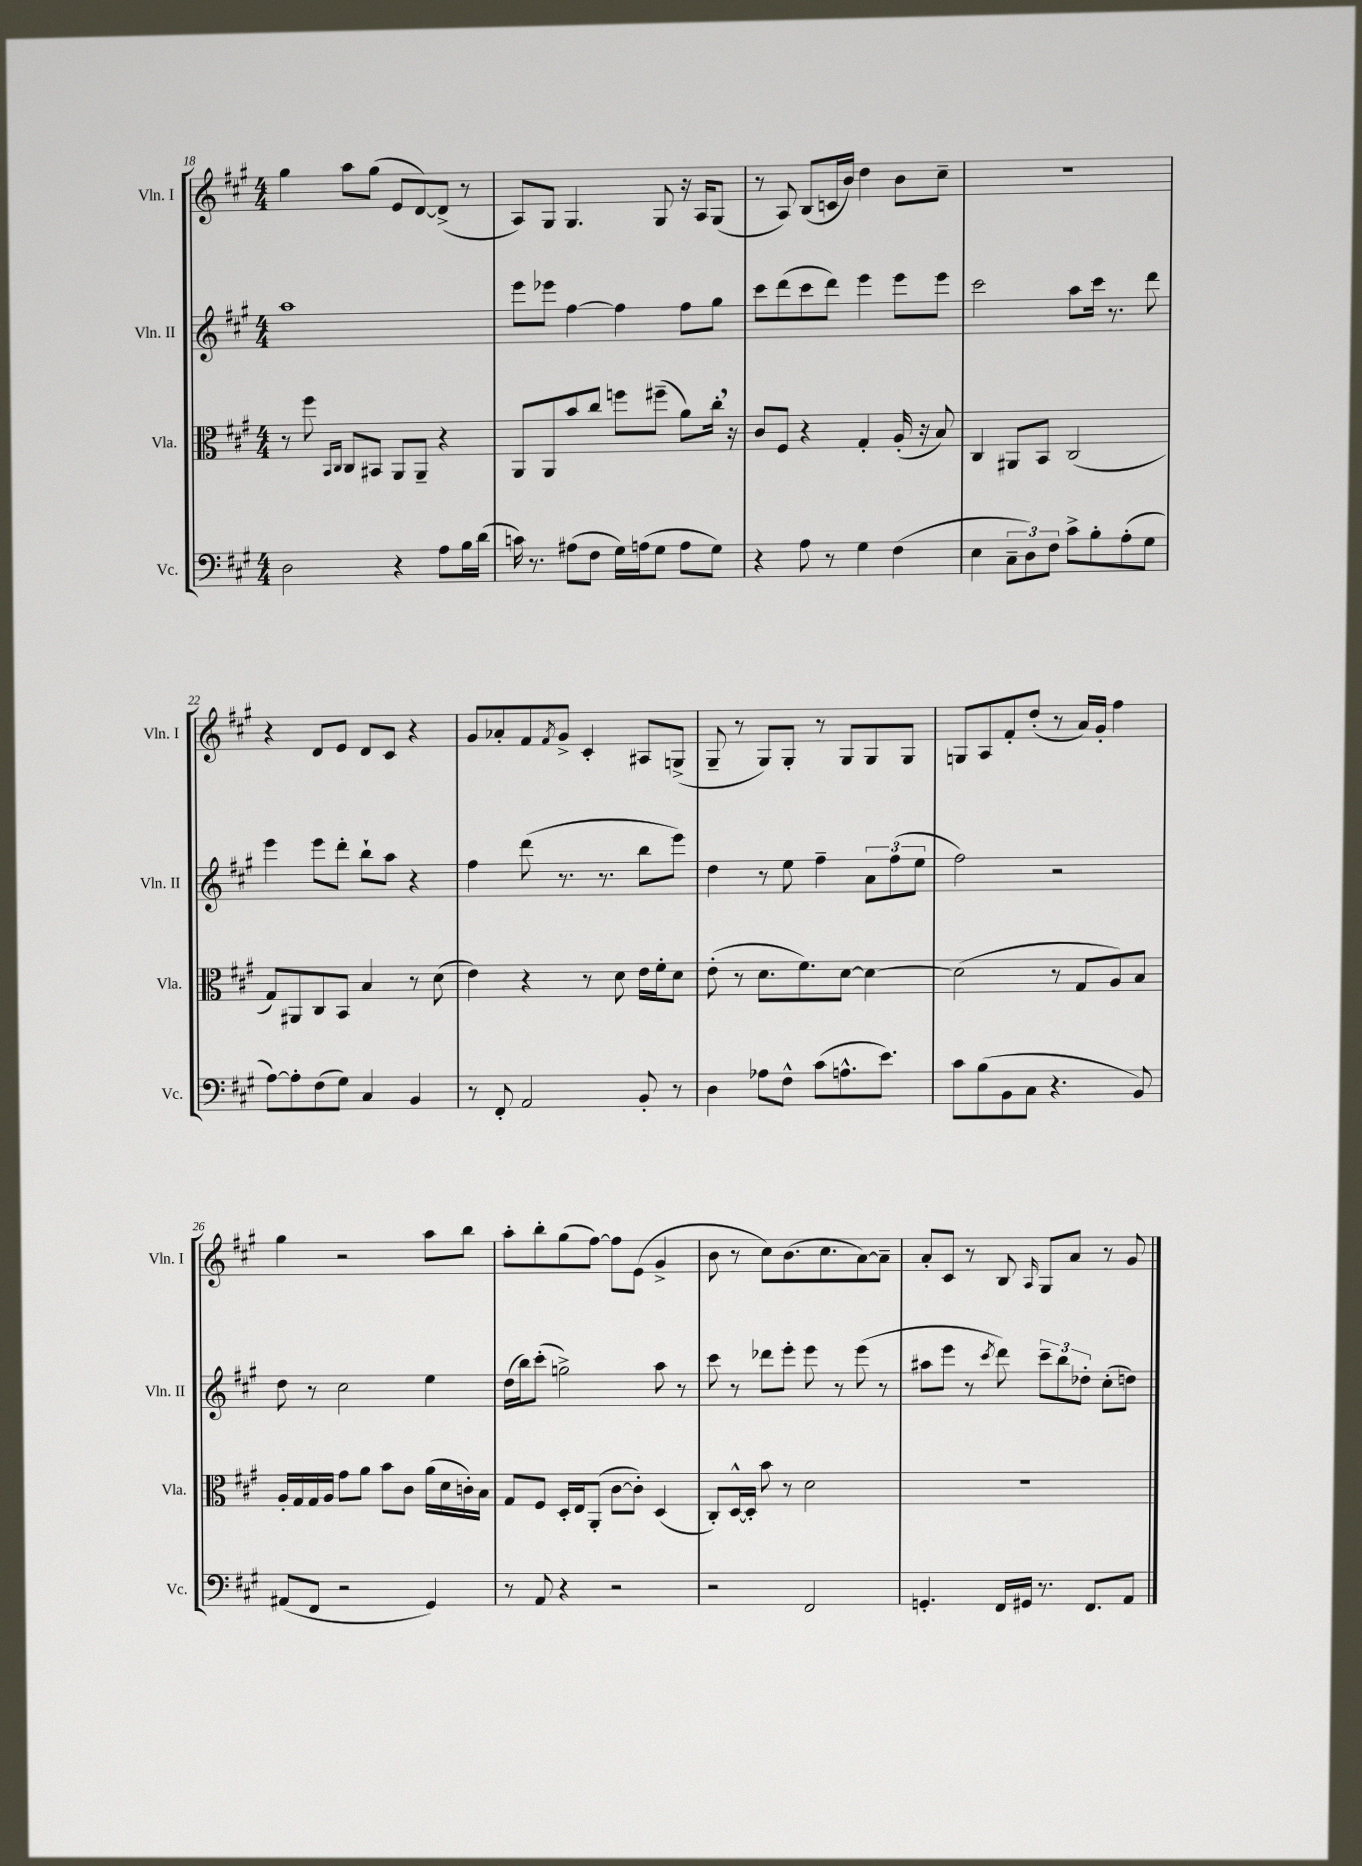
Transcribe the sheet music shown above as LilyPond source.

<<
\new StaffGroup <<
\new Staff = "s0" \with { instrumentName = "Vln. I" shortInstrumentName = "Vln. I" } {
    \clef treble \key a \major \numericTimeSignature \time 4/4
    gis''4 a''8 gis''8( e'8 d'8~) d'8->( r8 |
    a8) gis8 gis4. gis8 r16 a16 gis8( |
    r8 a8) b8( c'16 b'16) d''4 b'8 cis''8-- |
    R1 |
    r4 d'8 e'8 d'8 cis'8 r4 |
    gis'8 aes'8-. fis'8 \acciaccatura { fis'8 } gis'8-> cis'4-. ais8 g8->( |
    gis8-- r8 gis8) gis8-. r8 gis8 gis8 gis8 |
    g8 a8 fis'8-. d''8-.( r8 a'16) gis'16-. fis''4 |
    gis''4 r2 a''8 b''8 |
    a''8-. b''8-. gis''8( fis''8~) fis''8 e'8( gis'4-> |
    b'8 r8 cis''8) b'8.( cis''8. a'8~) a'8-- |
    a'8-. cis'8 r8 b8 \grace { a16 } gis8 a'8 r8 gis'8 \bar "|." |
}
\new Staff = "s1" \with { instrumentName = "Vln. II" shortInstrumentName = "Vln. II" } {
    \clef treble \key a \major \numericTimeSignature \time 4/4
    a''1 |
    e'''8 ees'''8 fis''4~ fis''4 fis''8 gis''8 |
    cis'''8 d'''8( cis'''8 d'''8) e'''4 e'''8 e'''8 |
    cis'''2 a''8 cis'''16 r8. d'''8 |
    e'''4 e'''8 d'''8-. b''8-! a''8 r4 |
    fis''4 d'''8( r8. r8. b''8 e'''8) |
    d''4 r8 e''8 fis''4-- \tuplet 3/2 { a'8 fis''8( e''8 } |
    fis''2) r2 |
    d''8 r8 cis''2 e''4 |
    d''16( b''16) cis'''8-.( g''2->) a''8 r8 |
    cis'''8 r8 des'''8 e'''8-. e'''8 r8 e'''8( r8 |
    ais''8 e'''8 r8 \acciaccatura { cis'''8 } d'''8) \tuplet 3/2 { cis'''8-- b''8 des''8-. } cis''8-.( d''8) \bar "|." |
}
\new Staff = "s2" \with { instrumentName = "Vla." shortInstrumentName = "Vla." } {
    \clef alto \key a \major \numericTimeSignature \time 4/4
    r8 fis''8 \grace { b,16 cis16 } cis8 bis,8 a,8 a,8-- r4 |
    a,8 a,8 b'8 cis''8 f''8 fis''8--( a'8) cis''16-. \breathe r16 |
    cis'8 fis8 r4 gis4-. a16-.( r16 b8) |
    cis4 ais,8 b,8 cis2( |
    gis8) ais,8 cis8 b,8 b4 r8 d'8( |
    e'4) r4 r8 d'8 e'16 fis'16-. d'8 |
    e'8-.( r8 d'8. fis'8.) d'8~ d'4~ |
    d'2( r8 gis8 a8) b8 |
    a16-. gis16 gis16 a16 gis'8 a'8 b'8 cis'8 a'16( d'16 c'16-.) b16 |
    gis8 fis8 d16-. e16 a,8-.( cis'8~ cis'8-.) d4( |
    cis8-.) d16~-^ d16-. b'8 r8 d'2 |
    r1 \bar "|." |
}
\new Staff = "s3" \with { instrumentName = "Vc." shortInstrumentName = "Vc." } {
    \clef bass \key a \major \numericTimeSignature \time 4/4
    d2 r4 a8 b16 d'16( |
    c'16) r8. ais8( fis8 gis16) a16( gis8 a8 gis8) |
    r4 a8 r8 gis4 fis4( |
    e4 \tuplet 3/2 { cis8-- d8) fis8 } cis'8-> b8-. a8-.( gis8 |
    a8~) a8-. fis8( gis8) cis4 b,4 |
    r8 fis,8-. a,2 b,8-. r8 |
    d4 aes8 fis8-^ cis'8( a8.-^ e'8.) |
    cis'8 b8( b,8 cis8 r4. b,8) |
    ais,8( fis,8 r2 gis,4) |
    r8 a,8 r4 r2 |
    r2 fis,2 |
    g,4.-. fis,16 gis,16 r8. fis,8. a,8 \bar "|." |
}
>>
>>
\layout { \context { \Score currentBarNumber = #18 } }
